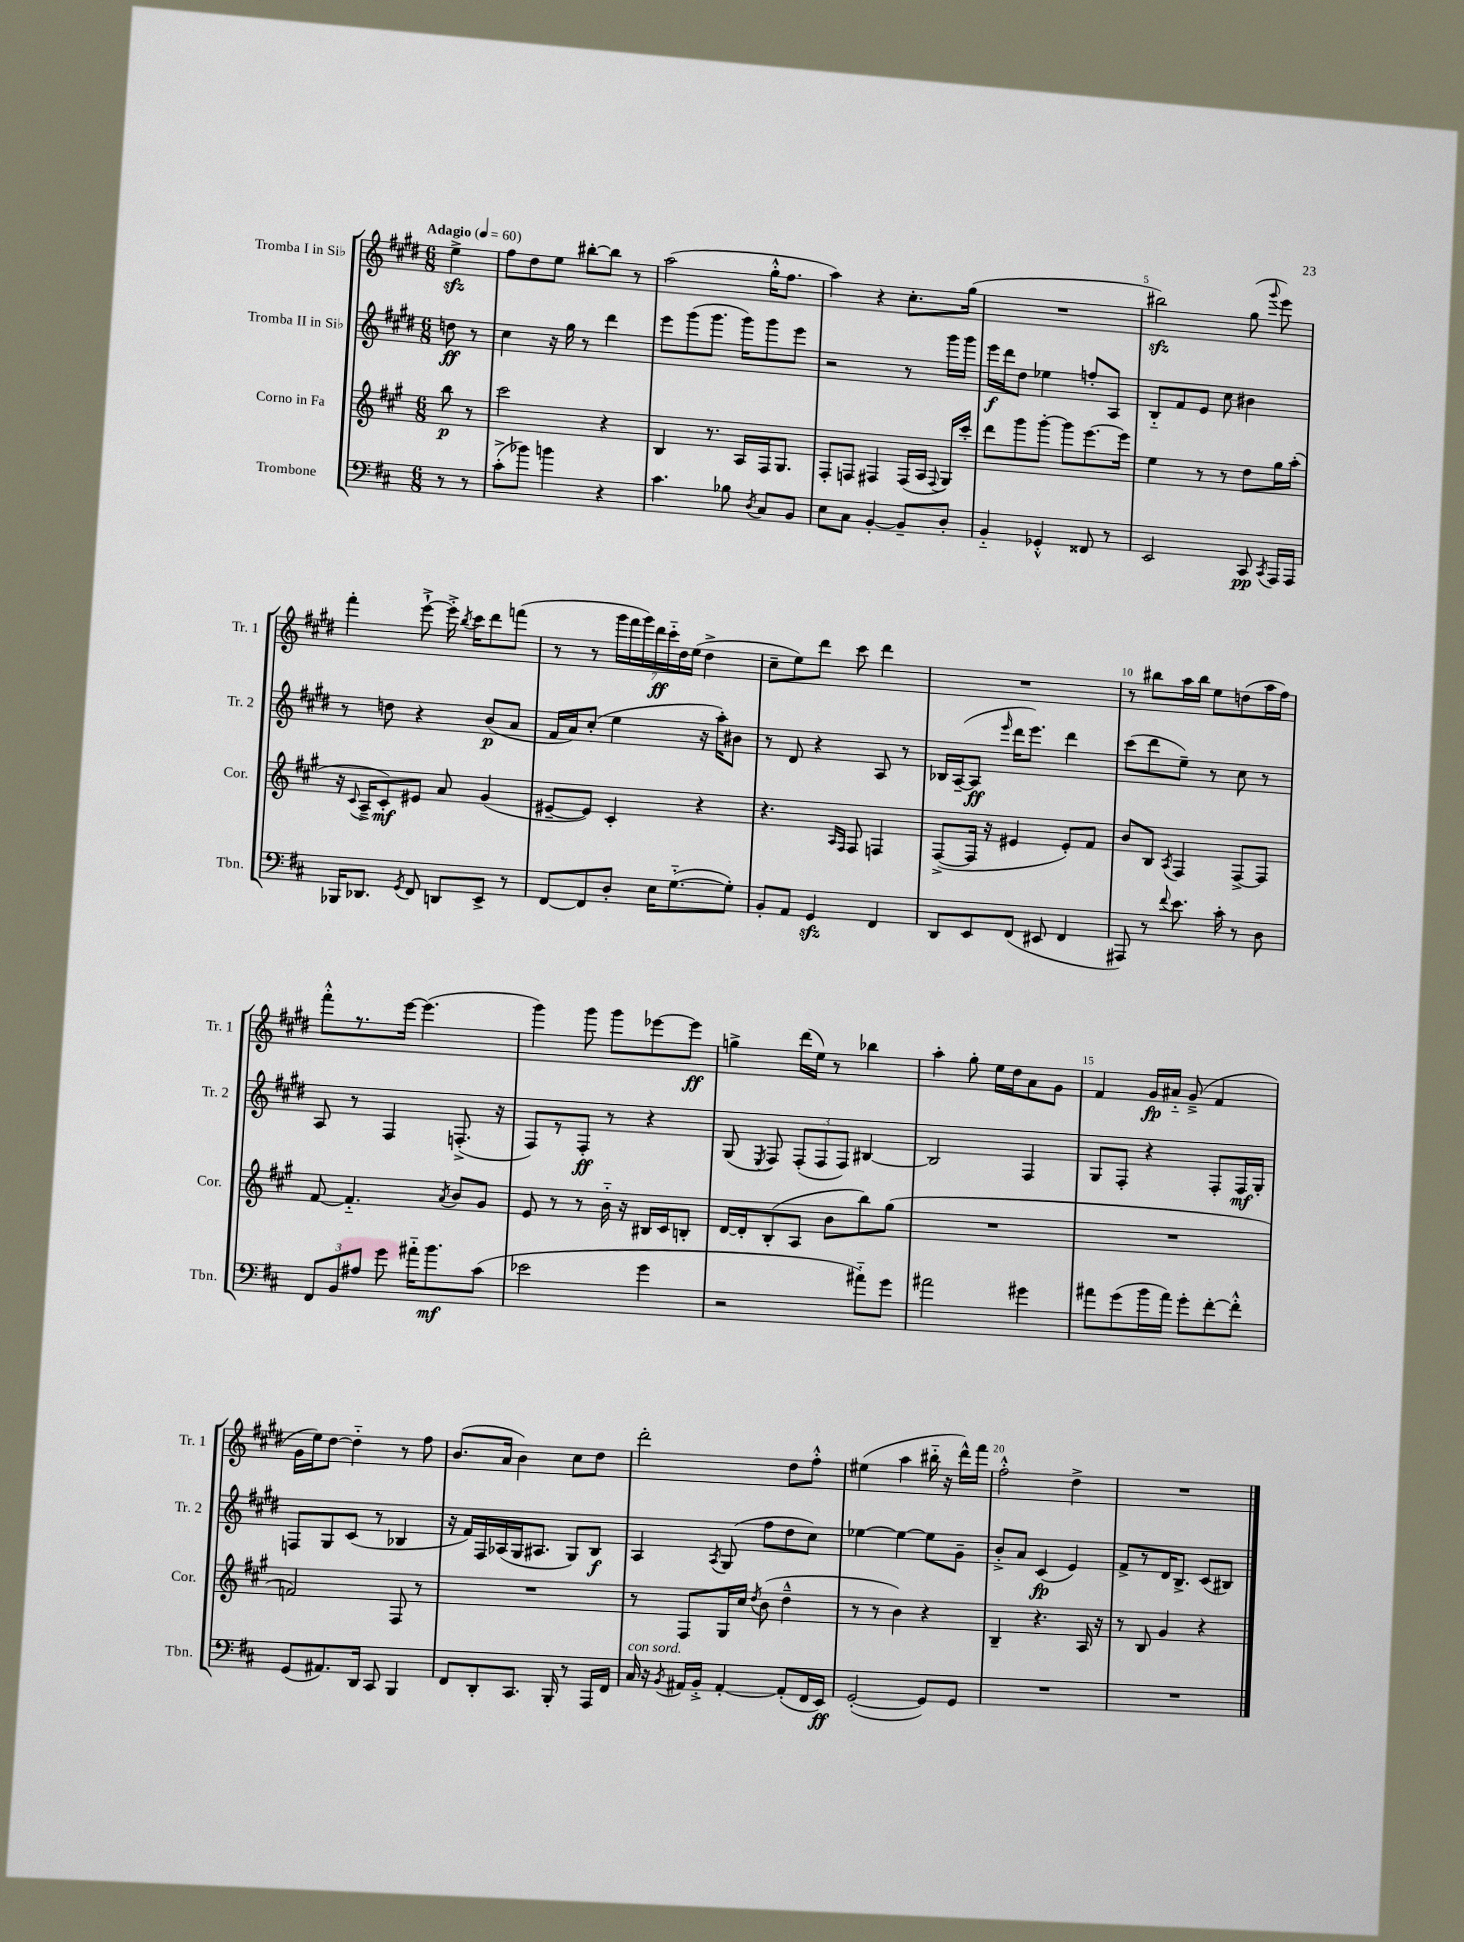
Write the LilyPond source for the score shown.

<<
\new StaffGroup <<
\new Staff = "s0" \with { instrumentName = "Tromba I in Sib" shortInstrumentName = "Tr. 1" } {
    \clef treble \key e \major \numericTimeSignature \time 6/8 \partial 4 \tempo "Adagio" 4 = 60
    \autoBeamOff e''4->\sfz |
    fis''8[ dis''8 e''8] bis''8[~-. bis''8] r8 |
    a''2( gis''16[-.-^ fis''8.] |
    a''4) r4 cis''8.[-. gis''16]( |
    R2. |
    bis''2\sfz) gis''8( \appoggiatura { gis'''8 } e'''8) |
    fis'''4-. e'''8~-!-> e'''16-.-> \acciaccatura { b''8 } cis'''16[ dis'''8 f'''8]( |
    r8 r8 \tuplet 7/4 { gis'''16[ fis'''16 gis'''16) dis'''16\ff cis'''16-_ dis''16 e''16]( } dis''4-> |
    cis''8[-- e''8) dis'''8] cis'''8 dis'''4 |
    R2. |
    r8 bis''8[ a''16 bis''16] e''8[ d''8( a''16 fis''16]) |
    fis'''8[-.-^ r8. e'''16]~ e'''4.( |
    gis'''4) gis'''8 gis'''8[ ees'''8~ ees'''8]\ff |
    g''4-> dis'''16[( e''16]) r8 bes''4 |
    a''4-. gis''8-. e''16[ dis''16 a'8 gis'8] |
    fis'4 gis'16[\fp ais'16]-_ gis'8--->( fis'4 |
    gis'16[ e''16) dis''8]~ dis''4-_ r8 fis''8 |
    b'8.[( a'16] b'4) cis''8[ dis''8] |
    dis'''2-. dis''8[ fis''8]-.-^ |
    eis''4( a''4 bis''16-_ r16 dis'''16[-^) fis'''16] |
    fis''2-.-^ dis''4-> |
    R2. \bar "|." |
}
\new Staff = "s1" \with { instrumentName = "Tromba II in Sib" shortInstrumentName = "Tr. 2" } {
    \clef treble \key e \major \numericTimeSignature \time 6/8 \partial 4
    \autoBeamOff d''8\ff r8 |
    cis''4 r16 gis''16 r8 dis'''4 |
    e'''8[ gis'''8( gis'''8.] gis'''16[) gis'''8 e'''8] |
    r2 r8 gis'''16[ gis'''16] |
    e'''16[\f dis'''16 dis''8] ees''4 f''8[-. a8] |
    b8[-_ fis'8 e'8] cis''8 bis'4 |
    r8 d''8 r4 b'8[\p( a'8] |
    fis'16[ a'16) cis''8]-.( e''4 r16 a''16[-.) bis'8] |
    r8 dis'8 r4 a8 r8 |
    bes16[ a16~--( a8]\ff \grace { e'''16 } dis'''16[ e'''8.]) dis'''4 |
    cis'''8[( dis'''8 e''8]--) r8 cis''8 r8 |
    a8 r8 fis4 f8.-.->( r16 |
    fis8[) r8 fis8]-.\ff r8 r4 |
    gis8( \acciaccatura { e8 } fis8) \tuplet 3/2 { fis8[-.( fis8 fis8]) } bis4~ |
    bis2 fis4 |
    gis8[ fis8]-. r4 fis8[-. fis16\mf gis16]-. |
    f8[ gis8 cis'8]( r8 bes4 |
    r16 fis'16[) fis16 aes16( gis16 ais8.] gis8[) b8]\f |
    a4 \acciaccatura { a8 } gis8( fis''8[ dis''8 cis''8]) |
    ees''4~ ees''4~ ees''8[ gis'8]-- |
    b'8[-.-> a'8] cis'4\fp( e'4) |
    fis'8[-> r8 dis'16 b8.]-> cis'8[( bis8]) \bar "|." |
}
\new Staff = "s2" \with { instrumentName = "Corno in Fa" shortInstrumentName = "Cor." } {
    \clef treble \key a \major \numericTimeSignature \time 6/8 \partial 4
    \autoBeamOff b''8\p r8 |
    cis'''2 r4 |
    b4 r8. a16[ fis16 gis8.] |
    fis8[-. f8] fis4 fis16[( a16] \appoggiatura { fis8 } gis16[) cis'''16]-. |
    d'''8[ gis'''8 gis'''8]~-. gis'''8[ e'''8.~ e'''16] |
    e''4 r8 r8 d''8[ gis''16 a''16]-.( |
    r16 \appoggiatura { cis'8 } a16[---> cis'8-.\mf) eis'8] a'8 gis'4( |
    eis'8[~-- eis'8]) cis'4-. r4 |
    r4. \grace { a16[ fis16] } fis8 f4 |
    fis8[~->( fis16] r16 eis'4 eis'8[-.) fis'8] |
    b'8[ b8] \acciaccatura { a8 } fis4 fis8[~-> fis8] |
    fis'8~ fis'4.-_ \acciaccatura { a'8 } b'8[ gis'8] |
    e'8 r8 r8 b'16-_ r16 bis16[ cis'16 b8]-. |
    d'16[~ d'16-. b8-.( a8] b'8[ b''8) gis''8]( |
    R2. |
    R2. |
    f'2) fis8 r8 |
    R2. |
    r8 fis8[ gis16 cis''16] \acciaccatura { d''8 } b'8( d''4---^ |
    r8 r8 b'4) r4 |
    b4-- r4. a16 r16 |
    r8 b8 gis'4 r4 \bar "|." |
}
\new Staff = "s3" \with { instrumentName = "Trombone" shortInstrumentName = "Tbn." } {
    \clef bass \key d \major \numericTimeSignature \time 6/8 \partial 4
    \autoBeamOff r8 r8 |
    cis'8[-.->( bes'8]) b'4 r4 |
    cis'4. bes8 \acciaccatura { d8 } cis8[ b,8] |
    e8[ cis8] b,4~-. b,8[-- d8]-. |
    b,4-_ ges,4-.-^ fisis,8 r8 |
    e,2 cis,8\pp \acciaccatura { cis,8 } a,,16[ a,,16] |
    bes,,16[ des,8.] \acciaccatura { g,8 } fis,8 d,8[ e,8]-> r8 |
    fis,8[~ fis,8 d8]-. e16[ g8.~-_( g8]-.) |
    b,8[-. a,8] g,4\sfz fis,4 |
    d,8[ e,8 fis,8]( eis,8 fis,4 |
    ais,,8) r8 \appoggiatura { fis'8 } e'8. cis'16-. r8 d8 |
    \tuplet 3/2 { fis,8[ b,8 ais8] } g'8 ais'16[-_ b'8.\mf cis'8]( |
    ees'2 g'4 |
    r2 ais'8[-_) g'8] |
    ais'2 gis'4 |
    ais'8[ g'8( b'16 ais'16]) g'8[-. fis'8~-. fis'8]-.-^ |
    g,8[( ais,8.) d,16] cis,8 b,,4 |
    fis,8[ d,8-. cis,8.] b,,16-. r8 a,,16[ fis,16] |
    cis16^\markup { \italic "con sord." } r16 \acciaccatura { b,8 } ais,16[ b,16]-.-> ais,4~-. ais,8[-.( fis,16 e,16]\ff) |
    g,2~-.( g,8[) g,8] |
    R2. |
    R2. \bar "|." |
}
>>
>>
\layout { \context { \Score \override BarNumber.break-visibility = ##(#f #t #t) barNumberVisibility = #(every-nth-bar-number-visible 5) } }
